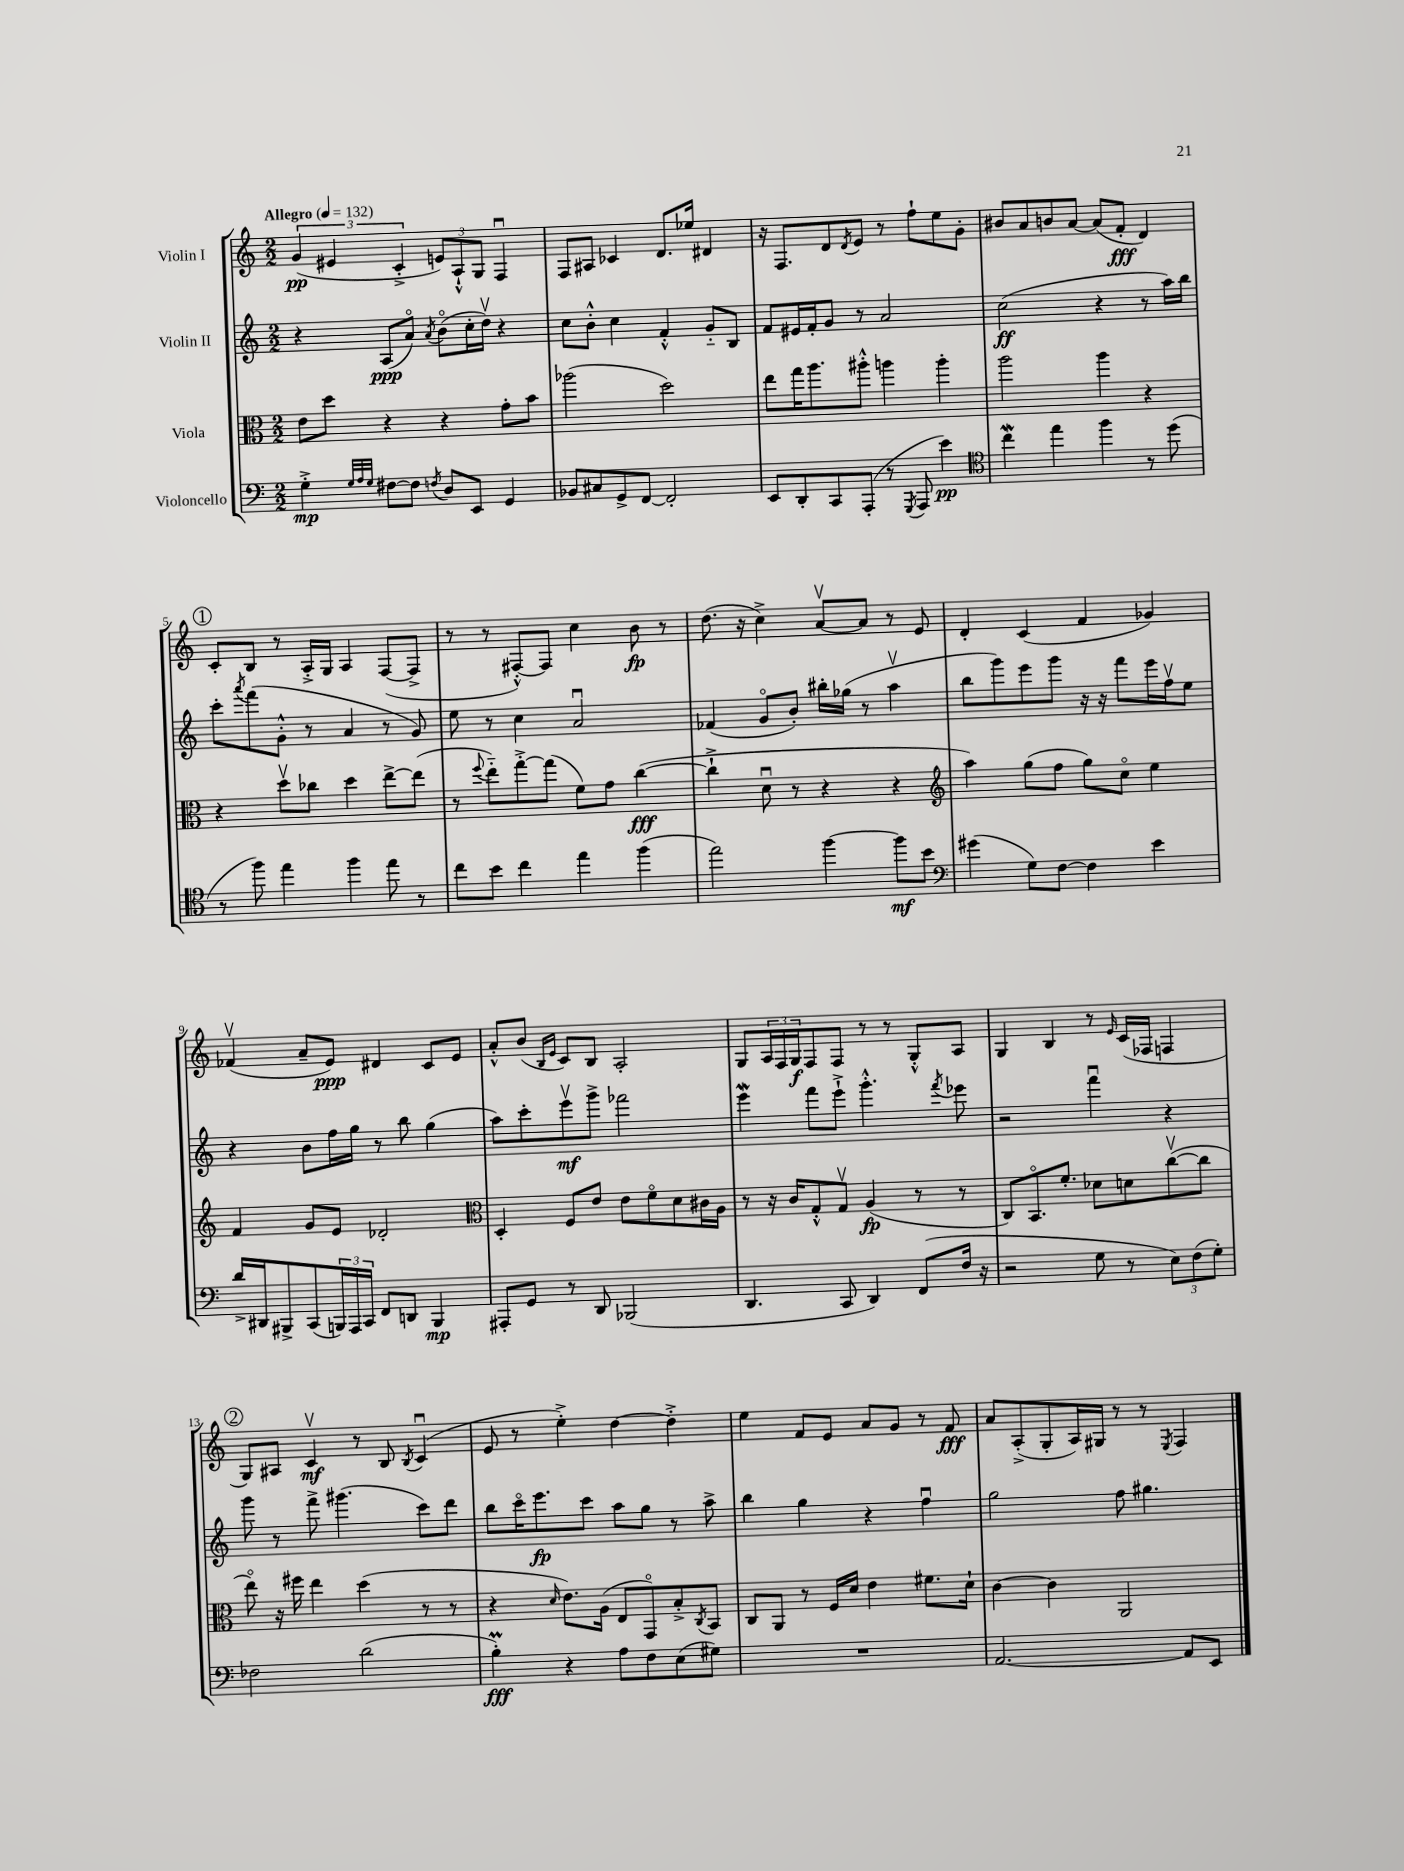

**kern	**kern	**kern	**kern
*staff4	*staff3	*staff2	*staff1
*clefF4	*clefC3	*clefG2	*clefG2
*k[]	*k[]	*k[]	*k[]
*M2/2	*M2/2	*M2/2	*M2/2
*MM132	*MM132	*MM132	*MM132
4G'^	8e	4r	(6g
.	8dd	.	.
.	.	.	6e#
32qqG	.	.	.
32qqA	.	.	.
32qqG	.	.	.
[8F#	4r	(8A	.
.	.	.	6c'^
8F#]	.	8ao)	.
8qF	.	8qa	.
8D	4r	(8bo	12e)
.	.	.	12A`^^
8EE	.	16cc'	.
.	.	.	12G
.	.	16ddv)	.
4GG	8g'	4r	4Fu
.	8b	.	.
=	=	=	=
8BB-	(2aa-	8cc	8F
8C#	.	8b'^^	8A#
8GG^	.	4cc	4c-
[8FF	.	.	.
2FF']	2dd)	4f'^^	8.d
.	.	.	16ee-
.	.	8g'~	4d#
.	.	8B	.
=	=	=	=
8EE	8ee	8f	16r
.	.	.	8.F
8DD'	16gg	16e#	.
.	8.aa	16f'	.
8CC	.	8g	8d
.	.	.	8qd
(8AAA'	8aa#'^^	8r	8e
8r	4aa	2a	8r
8qGGG	.	.	.
8AAA	.	.	8ff`
4e)	4aa'	.	8ee
.	.	.	8g'
=	=	=	=
*clefC4	*	*	*
4cc	2aa	(2cc	8b#
.	.	.	8a
4ee	.	.	8b
.	.	.	[8a
4ff	4aa	4r	(8a]
.	.	.	8f'
8r	4r	8r	4d)
(8dd	.	16aa)	.
.	.	16bb	.
=	=	=	=
8r	4r	8ccc'	8c'
.	.	8qaaa	.
8ff)	.	(8fff	8B
4ee	8ddv	8g'^^	8r
.	8cc-	8r	16A'^
.	.	.	16G
4ff	4dd	4a	4A
8ee	[8ee^	8r	([8F
8r	(8ee]	8g)	8F^]
=	=	=	=
8cc	8r	8ee	8r
.	8qqff	.	.
8b	8ee'~)	8r	8r
4cc	[8gg'^	4cc	[8F#'^^)
.	(8gg]	.	8F#]
4ee	8f)	2au	4cc
.	8g	.	.
(4ff	([4cc	.	8b
.	.	.	8r
=	=	=	=
2ee)	4cc`^]	(4f-	(8.dd
.	.	.	16r
.	8du	8go	4cc^)
.	8r	8b')	.
[4ff	4r	16bb#'	[8av
.	.	(16gg-	.
.	.	8r	8a]
8ff]	4r	4aav	8r
8b	.	.	8e
=	=	=	=
*clefF4	*clefG2	*	*
(4g#	4aa)	8bb	4d'
.	.	8ggg)	.
8G)	(8gg	8eee	(4c
[8F	8ff	8ggg	.
4F]	8gg)	16r	4f
.	.	16r	.
.	8cco	8fff	.
4e	4ee	16eee	4g-)
.	.	16ffv	.
.	.	8ee	.
=	=	=	=
16d^	4f	4r	(4f-v
16DD#	.	.	.
8BBB#^	.	.	.
(8CC	8g	8b	8a~
24BBB)	8e	16ff	8e)
24AAA	.	.	.
.	.	16gg	.
24CC	.	.	.
8FF	2d-'	8r	4d#
8DD	.	8bb	.
4BBB	.	(4gg	8c
.	.	.	8e
=	=	=	=
*	*clefC3	*	*
8AAA#'	4D'	8aa)	8a'^^
8GG	.	8ccc'	(8b
.	.	.	16qqB
.	.	.	16qqe
8r	8F	8eeev	8c)
8DD	8e	8ggg^	8B
(2BBB-	8e	2fff-	2A'
.	8fo	.	.
.	8d	.	.
.	16c#	.	.
.	16A	.	.
=	=	=	=
4.DD	8r	4eee	8G
.	16r	.	24A
.	.	.	24F
.	16c	.	.
.	.	.	24G
.	8G'^^	8fff	8F
8CC	8Gv	8eee`^	8F
4DD)	(4A	4.ggg'^^	8r
.	.	.	8r
(8FF	8r	.	8G'^^
.	.	8qfff	.
16F	8r	8eee-	8A
16r	.	.	.
=	=	=	=
2r	8C)	2r	4G
.	8.BBo	.	.
.	.	.	4B
.	8.f'	.	.
8G	8d-	4fffu	8r
.	.	.	16qqe
8r	8d	.	(16c
.	.	.	16F-
12E)	([8ccv	4r	4F
(12F	.	.	.
.	8cc]	.	.
12G')	.	.	.
=	=	=	=
2F-	8eeo)	8ggg	8G)
.	16r	8r	8A#
.	16ff#	.	.
.	4ee	8fff^	4cv
.	.	(4.ggg#	.
(2d	(4dd	.	8r
.	.	.	8B
.	.	.	8qB
.	8r	8ccc)	(4cu
.	8r	8ddd	.
=	=	=	=
4B')	4r	8bb	8e
.	.	16ccco	8r
.	.	8.eee	.
.	16qqd	.	.
4r	8.e)	.	4ee'^)
.	.	8ccc	.
.	(16A	.	.
8A	8E	8aa	[4dd
8F	8GGo)	8gg	.
(8E	8B'^	8r	4dd'^]
.	8qC	.	.
8G#)	8BB	8aa^	.
=	=	=	=
1r	8C	4bb	4ee
.	8AA	.	.
.	8r	4gg	8f
.	16F	.	8e
.	16d	.	.
.	4e	4r	8a
.	.	.	8g
.	8.f#	4ffu	8r
.	.	.	8f
.	16d`	.	.
=	=	=	=
[2.AA	[4c	2gg	8a
.	.	.	(8A'^
.	4c]	.	8G'
.	.	.	16A)
.	.	.	16G#
.	2AA	8ff	8r
.	.	4.gg#	8r
.	.	.	8qE
8AA]	.	.	4F
8EE	.	.	.
==	==	==	==
*-	*-	*-	*-
